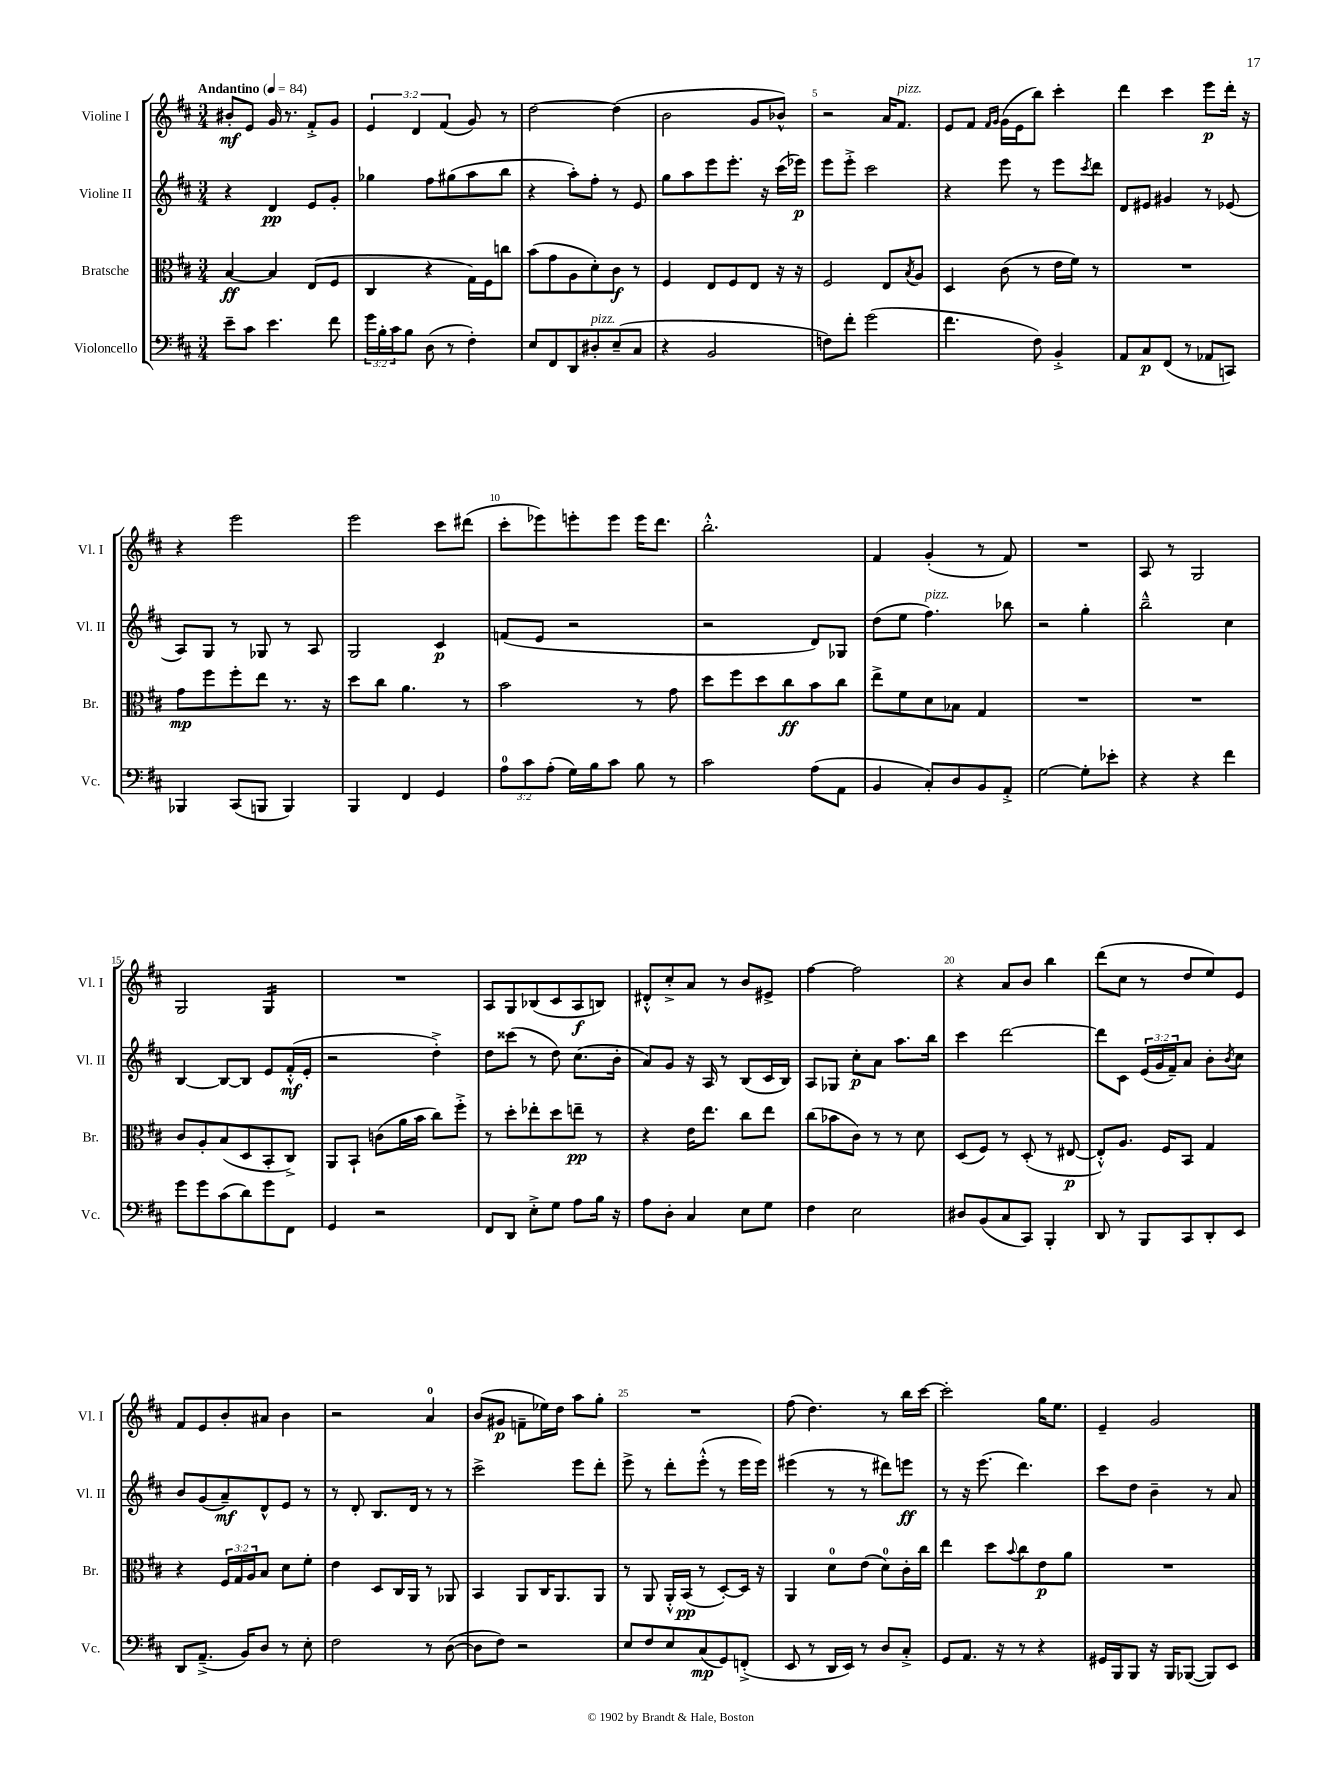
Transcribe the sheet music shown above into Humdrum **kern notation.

**kern	**dynam	**kern	**dynam	**kern	**dynam	**kern	**dynam
*part4	*part4	*part3	*part3	*part2	*part2	*part1	*part1
*staff4	*staff4	*staff3	*staff3	*staff2	*staff2	*staff1	*staff1
*I"Violoncello	*	*I"Bratsche	*	*I"Violine II	*	*I"Violine I	*
*I'Vc.	*	*I'Br.	*	*I'Vl. II	*	*I'Vl. I	*
*clefF4	*	*clefC3	*	*clefG2	*	*clefG2	*
*k[f#c#]	*	*k[f#c#]	*	*k[f#c#]	*	*k[f#c#]	*
*M3/4	*	*M3/4	*	*M3/4	*	*M3/4	*
*MM84	*	*MM84	*	*MM84	*	*MM84	*
=1	=1	=1	=1	=1	=1	=1	=1
!	!	!	!	!	!	!LO:TX:a:B:t=Andantino	!
8e~\L	.	[4B/	ff	4r	.	8b#X'/L	mf
8c#\J	.	.	.	.	.	8e/J	.
4.e\	.	4B/]	.	4d/	pp	16g/	.
.	.	.	.	.	.	8.r	.
.	.	(8E/L	.	8e/L	.	8f#'^/L	.
8f#\	.	8F#/J	.	8g'/J	.	8g/J	.
=2	=2	=2	=2	=2	=2	=2	=2
24g\LL	.	4C#/	.	4gg-X\	.	6e/	.
24B'\	.	.	.	.	.	.	.
24c#\J	.	.	.	.	.	.	.
8B\J	.	.	.	.	.	.	.
.	.	.	.	.	.	6d/	.
(8D\	.	4r	.	8ff#\L	.	.	.
.	.	.	.	.	.	(6f#/	.
8r	.	.	.	(8gg#X\	.	.	.
4F#'\)	.	16G\LL)	.	8aa\	.	8g/)	.
.	.	16F#\J	.	.	.	.	.
.	.	8ccn\J	.	8bb\J	.	8r	.
=3	=3	=3	=3	=3	=3	=3	=3
8E/L	.	(8b\L	.	4r	.	[2dd\	.
8FF#/	.	8g\	.	.	.	.	.
8DD/	.	8A\	.	8aa'\L)	.	.	.
!LO:TX:a:i:t=pizz.	!	!	!	!	!	!	!
8D#X'/	.	8d'\)	.	8ff#'\J	.	.	.
(8E~/	.	8c#\J	f	8r	.	(4dd\]	.
8C#/J	.	8r	.	8e/	.	.	.
=4	=4	=4	=4	=4	=4	=4	=4
4r	.	4F#/	.	8gg\L	.	2b\	.
.	.	.	.	8aa\	.	.	.
2BB/	.	8E/L	.	8eee\	.	.	.
.	.	8F#/	.	8.eee'\J	.	.	.
.	.	8E/J	.	.	.	8g/L	.
.	.	.	.	16r	.	.	.
.	.	16r	.	(16ccc#\LL	.	8b-X^^/J)	.
.	.	16r	.	16eee-X\JJ)	p	.	.
=5	=5	=5	=5	=5	=5	=5	=5
8Fn\L)	.	2F#/	.	8eee\L	.	2r	.
8f#'\J	.	.	.	8eee'^\J	.	.	.
(2g\	.	.	.	2ccc#\	.	.	.
.	.	8E/L	.	.	.	16a/KL	.
!	!	!	!	!	!	!LO:TX:a:i:t=pizz.	!
.	.	.	.	.	.	8.f#/J	.
.	.	8qB/	.	.	.	.	.
.	.	8A/J	.	.	.	.	.
=6	=6	=6	=6	=6	=6	=6	=6
4.f#\	.	4D/	.	4r	.	8e/L	.
.	.	.	.	.	.	8f#/J	.
.	.	.	.	.	.	16qqf#/LL	.
.	.	.	.	.	.	16qqg/JJ	.
.	.	(8c#\	.	8eee\	.	(16g\LL	.
.	.	.	.	.	.	16e\J	.
8F#\)	.	8r	.	8r	.	8bb\J)	.
4BB'^/	.	16e\LL	.	8eee\L	.	4ccc#'\	.
.	.	16f#\JJ)	.	.	.	.	.
.	.	.	.	8qccc#/	.	.	.
.	.	8r	.	8ddd\J	.	.	.
=7	=7	=7	=7	=7	=7	=7	=7
8AA/L	.	2.r	.	8d/L	.	4ddd\	.
8C#/	p	.	.	8e#X/J	.	.	.
(8FF#/J	.	.	.	4g#X/	.	4ccc#\	.
8r	.	.	.	.	.	.	.
8AA-X/L	.	.	.	8r	.	8eee\L	p
8CCn/J)	.	.	.	(8e-X/	.	16ddd'\Jk	.
.	.	.	.	.	.	16r	.
!!LO:LB:g=z
=8	=8	=8	=8	=8	=8	=8	=8
4BBB-X/	.	8g\L	mp	8A/L)	.	4r	.
.	.	8ff#\	.	8G/J	.	.	.
(8CC#/L	.	8ff#'\	.	8r	.	2eee\	.
8BBBn/J	.	8ee\J	.	8G-X/	.	.	.
4BBB/)	.	8.r	.	8r	.	.	.
.	.	.	.	8A/	.	.	.
.	.	16r	.	.	.	.	.
=9	=9	=9	=9	=9	=9	=9	=9
4BBB/	.	8dd\L	.	2G/	.	2eee\	.
.	.	8cc#\J	.	.	.	.	.
4FF#/	.	4.a\	.	.	.	.	.
4GG/	.	.	.	4c#/	p	8ccc#\L	.
.	.	8r	.	.	.	(8ddd#X\J	.
=10	=10	=10	=10	=10	=10	=10	=10
12A\L	.	2b\	.	(8fn/L	.	8ccc#'\L	.
12c#\	.	.	.	.	.	.	.
.	.	.	.	8e/J	.	8eee-X\)	.
(12A'\J	.	.	.	.	.	.	.
16G\LL)	.	.	.	2r	.	8eeen'\	.
16B\J	.	.	.	.	.	.	.
8c#\J	.	.	.	.	.	8eee\J	.
8B\	.	8r	.	.	.	16eee\KL	.
.	.	.	.	.	.	8.ddd\J	.
8r	.	8g\	.	.	.	.	.
=11	=11	=11	=11	=11	=11	=11	=11
2c#\	.	8dd\L	.	2r	.	2.bb'^^\	.
.	.	8ff#\	.	.	.	.	.
.	.	8dd\	.	.	.	.	.
.	.	8cc#\	ff	.	.	.	.
(8A\L	.	8b\	.	8d/L)	.	.	.
8AA\J	.	8cc#\J	.	8G-X/J	.	.	.
=12	=12	=12	=12	=12	=12	=12	=12
4BB/	.	8ee^\L	.	(8dd\L	.	4f#/	.
.	.	8f#\	.	8ee\J	.	.	.
!	!	!	!	!LO:TX:a:i:t=pizz.	!	!	!
8C#'/L)	.	8d\	.	4.ff#\)	.	(4g'/	.
8D/	.	8B-X\J	.	.	.	.	.
8BB/	.	4G/	.	.	.	8r	.
8AA'^/J	.	.	.	8bb-X\	.	8f#/)	.
=13	=13	=13	=13	=13	=13	=13	=13
[2G\	.	2.r	.	2r	.	2.r	.
8G'\L]	.	.	.	4gg'\	.	.	.
8e-X'\J	.	.	.	.	.	.	.
=14	=14	=14	=14	=14	=14	=14	=14
4r	.	2.r	.	2bb~^^\	.	8A/	.
.	.	.	.	.	.	8r	.
4r	.	.	.	.	.	2G/	.
4f#\	.	.	.	4cc#\	.	.	.
!!LO:LB:g=z
=15	=15	=15	=15	=15	=15	=15	=15
8g\L	.	8c#/L	.	[4B/	.	2G/	.
8g\	.	8A'/	.	.	.	.	.
(8c#\	.	(8B/	.	8B/L_	.	.	.
8d\)	.	8D/	.	8B/J]	.	.	.
*	*	*	*	*	*	*tremolo	*
8g\	.	8BB'/	.	8e/L	.	16G/LL	.
.	.	.	.	.	.	16G/	.
8FF#\J	.	8C#^/J)	.	(16f#'^^/L	mf	16G/	.
.	.	.	.	16e'/JJ	.	16G/JJ	.
*	*	*	*	*	*	*Xtremolo	*
=16	=16	=16	=16	=16	=16	=16	=16
4GG/	.	8AA/L	.	2r	.	2.r	.
.	.	8BB`/J	.	.	.	.	.
2r	.	(8cn\L	.	.	.	.	.
.	.	16a\L	.	.	.	.	.
.	.	16b\JJ	.	.	.	.	.
.	.	8cc#\L)	.	4dd'^\)	.	.	.
.	.	8ff#'^\J	.	.	.	.	.
=17	=17	=17	=17	=17	=17	=17	=17
8FF#/L	.	8r	.	8dd\L	.	8A/L	.
8DD/J	.	8dd'\L	.	(8ccc##X\J	.	8G/	.
8E'^\L	.	8ee-X'\	.	8r	.	(8B-X/	.
8G\J	.	8dd\	.	8dd\)	.	8c#/	.
8A\L	.	8een~\J	pp	(8.cc#\L	.	8A/	f
16B\Jk	.	8r	.	.	.	8Bn/J)	.
16r	.	.	.	16b'\Jk	.	.	.
=18	=18	=18	=18	=18	=18	=18	=18
8A\L	.	4r	.	8a/L)	.	8d#X'^^/L	.
8D'\J	.	.	.	8g/J	.	8cc#'^/	.
4C#/	.	16e\KL	.	16r	.	8a/J	.
.	.	8.ee\J	.	16A/	.	.	.
.	.	.	.	8r	.	8r	.
8E\L	.	8cc#\L	.	(8B/L	.	8b/L	.
8G\J	.	8ee\J	.	16c#/L	.	8e#X^/J	.
.	.	.	.	16B/JJ)	.	.	.
=19	=19	=19	=19	=19	=19	=19	=19
4F#\	.	(8cc#\L	.	8A/L	.	[4ff#\	.
.	.	8b-X\	.	8G-X/J	.	.	.
2E\	.	8c#\J)	.	8cc#'\L	p	2ff#\]	.
.	.	8r	.	8a\J	.	.	.
.	.	8r	.	8.aa\L	.	.	.
.	.	8d\	.	.	.	.	.
.	.	.	.	16bb\Jk	.	.	.
=20	=20	=20	=20	=20	=20	=20	=20
8D#X/L	.	(8D/L	.	4ccc#\	.	4r	.
(8BB/	.	8F#/J)	.	.	.	.	.
8C#/	.	8r	.	[2ddd\	.	8a/L	.
8CC#/J)	.	(8D'/	.	.	.	8b/J	.
4BBB'/	.	8r	.	.	.	4bb\	.
.	.	[8E#X/	p	.	.	.	.
=21	=21	=21	=21	=21	=21	=21	=21
8DD/	.	8E#'^^/L])	.	8ddd\L]	.	(8ddd\L	.
8r	.	8.A/J	.	8c#\J	.	8cc#\J	.
8BBB/L	.	.	.	(24e/LL	.	8r	.
.	.	.	.	24g/	.	.	.
.	.	16F#/KL	.	.	.	.	.
.	.	.	.	24f#~/J)	.	.	.
8CC#/	.	8BB/J	.	8a/J	.	8dd/L	.
8DD'/	.	4G/	.	8b'\L	.	8ee/)	.
.	.	.	.	8qb/	.	.	.
8EE/J	.	.	.	8cc#\J	.	8e/J	.
!!LO:LB:g=z
=22	=22	=22	=22	=22	=22	=22	=22
8DD/L	.	4r	.	8b/L	.	8f#/L	.
(8.AA~^/J	.	.	.	(8g/	.	8e/	.
.	.	24F#/LL	.	8a~/)	mf	8b'/	.
.	.	24G/	.	.	.	.	.
16BB/KL)	.	.	.	.	.	.	.
.	.	24A/J	.	.	.	.	.
8D/J	.	8B/J	.	8d^^/	.	8a#X/J	.
8r	.	8d\L	.	8e/J	.	4b\	.
8E'\	.	8f#'\J	.	8r	.	.	.
=23	=23	=23	=23	=23	=23	=23	=23
2F#\	.	4e\	.	8r	.	2r	.
.	.	.	.	8d'/	.	.	.
.	.	8D/L	.	8.B/L	.	.	.
.	.	16C#/L	.	.	.	.	.
.	.	16AA/JJ	.	16d/Jk	.	.	.
8r	.	8r	.	8r	.	4a/	.
([8D\	.	8AA-X/	.	8r	.	.	.
=24	=24	=24	=24	=24	=24	=24	=24
8D\L]	.	4BB/	.	2ccc#^\	.	(8b/L	.
8F#\J)	.	.	.	.	.	8g#X/J	p
2r	.	8AA/L	.	.	.	8fn~\L	.
.	.	16C#/K	.	.	.	16ee-X\L)	.
.	.	8.AA/	.	.	.	16dd\JJ	.
.	.	.	.	8eee\L	.	8aa\L	.
.	.	8AA/J	.	8ddd'\J	.	8gg'\J	.
=25	=25	=25	=25	=25	=25	=25	=25
8E/L	.	8r	.	8eee^\	.	2.r	.
8F#/	.	8AA/	.	8r	.	.	.
8E/	.	16AA'^^/LL	.	8ddd'\L	.	.	.
.	.	(16BB/JJ	pp	.	.	.	.
(8C#/	mp	8r	.	(8eee'^^\J	.	.	.
8GG/)	.	[8D'/L)	.	8r	.	.	.
(8FFn'^/J	.	16D/Jk]	.	16eee\LL	.	.	.
.	.	16r	.	16eee\JJ)	.	.	.
=26	=26	=26	=26	=26	=26	=26	=26
8EE/	.	4AA/	.	(4eee#X\	.	(8ff#\	.
8r	.	.	.	.	.	4.dd\)	.
16DD/LL	.	8d\L	.	8r	.	.	.
16EE/JJ)	.	.	.	.	.	.	.
8r	.	(8e\J	.	8r	.	.	.
8D/L	.	8d\L)	.	8ddd#X\L)	.	8r	.
8C#'^/J	.	16c#'\L	.	8eeen\J	ff	16bb\LL	.
.	.	16cc#\JJ	.	.	.	[16ccc#\JJ	.
=27	=27	=27	=27	=27	=27	=27	=27
8GG/L	.	4ee\	.	8r	.	2ccc#'\]	.
8.AA/J	.	.	.	16r	.	.	.
.	.	.	.	(8.eee\	.	.	.
.	.	8dd\L	.	.	.	.	.
16r	.	.	.	.	.	.	.
.	.	8qqb/	.	.	.	.	.
8r	.	8cc#\	.	4.ddd\)	.	.	.
4r	.	8e\	p	.	.	16gg\KL	.
.	.	.	.	.	.	8.ee\J	.
.	.	8a\J	.	.	.	.	.
=28	=28	=28	=28	=28	=28	=28	=28
16GG#X/LL	.	2.r	.	8ccc#\L	.	4e~/	.
16BBB/J	.	.	.	.	.	.	.
8BBB/J	.	.	.	8dd\J	.	.	.
16r	.	.	.	4b~\	.	2g/	.
16BBB/KL	.	.	.	.	.	.	.
([8BBB-X/J	.	.	.	.	.	.	.
8BBB-/L])	.	.	.	8r	.	.	.
8EE/J	.	.	.	8a/	.	.	.
==	==	==	==	==	==	==	==
*-	*-	*-	*-	*-	*-	*-	*-
